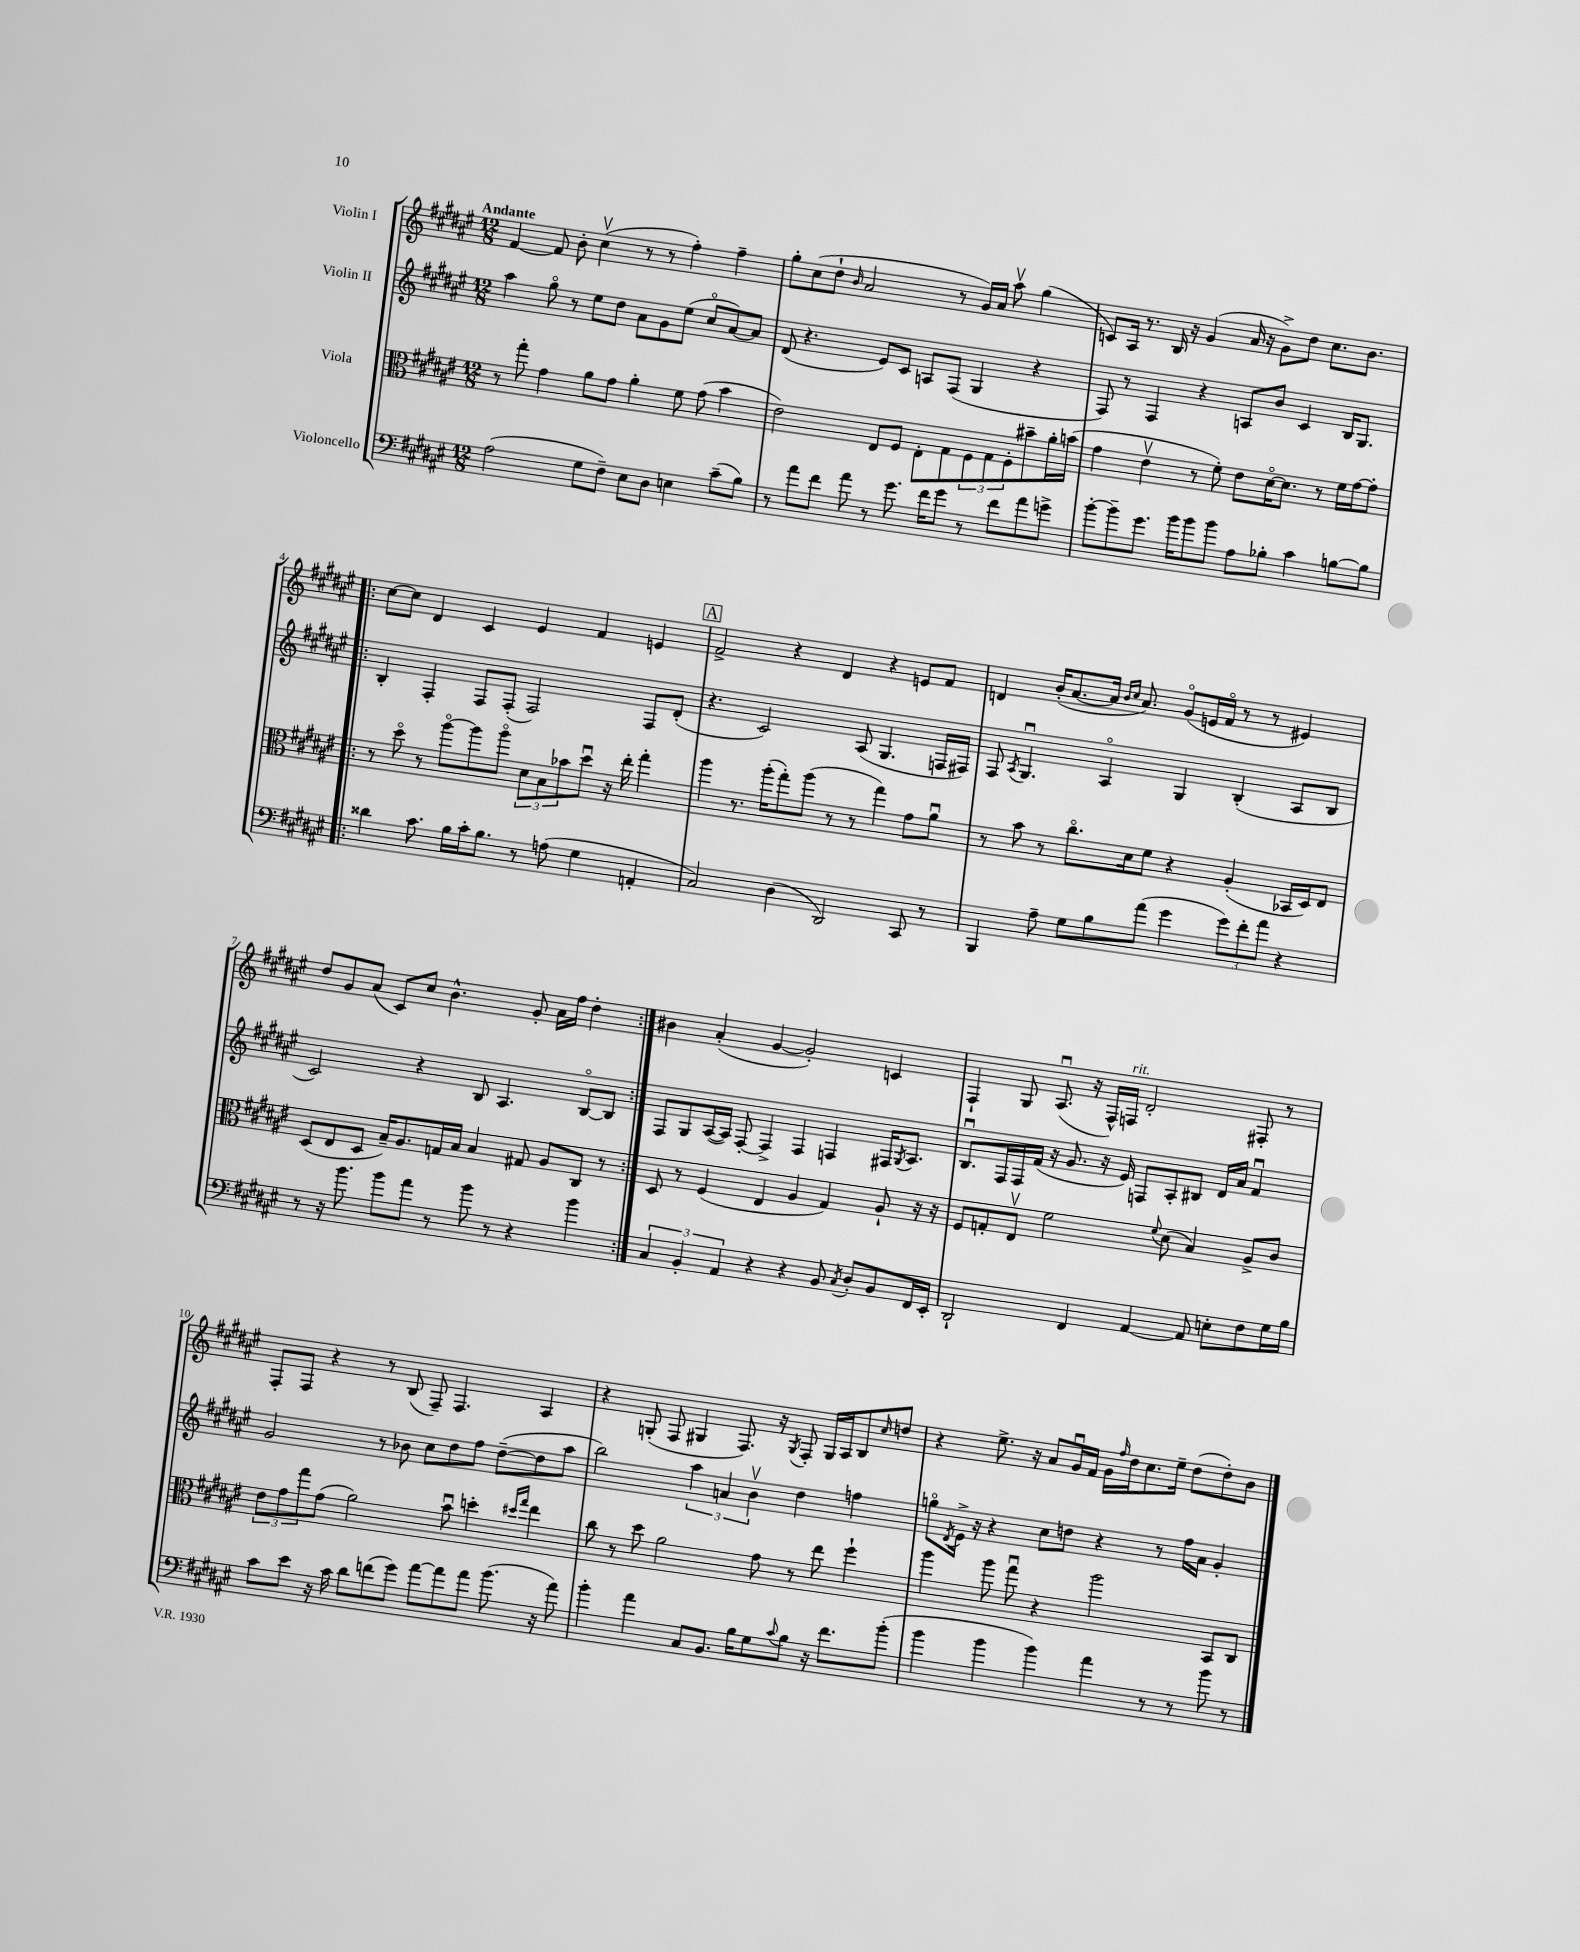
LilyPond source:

<<
\new StaffGroup <<
\new Staff = "s0" \with { instrumentName = "Violin I" } {
    \clef treble \key fis \major \numericTimeSignature \time 12/8 \tempo "Andante"
    fis'4~ fis'8 b'8-. cis''4\upbow( r8 r8 fis''4-.) fis''4-- |
    gis''8-. cis''8( dis''8-! \grace { b'16 } ais'2 r8 gis'16) ais'16 ais''8\upbow gis''4( |
    c'8) ais16 r8. b16 r16 gis'4( ais'16 r16 gis'8->) dis''8 cis''8. b'8. |
    \repeat volta 2 { cis''8~ cis''8 dis'4 cis'4 eis'4 fis'4 e'4 |
    \mark \markup { \box "A" } fis'2-> r4 dis'4 r4 e'8 fis'8 |
    d'4 b'16-.( ais'8.~ ais'16 \grace { b'16 cis''16 } ais'8.) gis'8\flageolet( e'16 fis'16\flageolet r8 r8 eis'4) |
    dis''8 gis'8 ais'8( cis'8) cis''8 b'4.-^ gis'8-. ais'16 fis''16 dis''4-. | }
    bis'4 ais'4-.( gis'4~ gis'2-.) c'4 |
    fis4-! gis8 ais8.\downbow( r16 fis16-^) f16^\markup { \italic "rit." } dis'2-. fis8-. r8 |
    fis8-. fis8 r4 r8 b8( fis8--) fis4. ais4 |
    r4 g8-.( fis8 gis4 fis8.) r16 \acciaccatura { gis8 } fis8-. gis16 ais16 b8 \grace { cis''16 } d''8 |
    r4 eis''8.-> r16 ais'8 gis'16\downbow fis'16 gis'16 \grace { fis''16 } dis''16 cis''8. eis''16-- dis''8( dis''8-.) b'8 \bar "|." |
}
\new Staff = "s1" \with { instrumentName = "Violin II" } {
    \clef treble \key fis \major \numericTimeSignature \time 12/8
    ais''4 gis''8\flageolet r8 eis''8 dis''8 ais'8 gis'8 eis''8( cis''8\flageolet ais'8~) ais'8 |
    dis'8( r4. eis'8) cis'8 a8 fis8( gis4 r4 |
    fis8) r8 fis4 r4 a8 b'8 cis'4 b16 gis8. |
    \repeat volta 2 { b4-. fis4-. fis8 fis8-.( fis2) fis8 dis'8-.( |
    \mark \markup { \box "A" } r4. cis'2) ais8( gis4. f16 fis16) |
    fis8 \acciaccatura { ais8 } gis4.\downbow ais4\flageolet gis4 b4-.( ais8 b8 |
    cis'2) r4 b8 ais4. b8~\flageolet b8 | }
    fis8 gis8 ais16~( ais16) fis8~-. fis4-> fis4 f4 fis16 \acciaccatura { gis8 } ais8. |
    b8.\downbow fis16 fis16 fis'16( r16 gis'8. r16 eis'16) f8 ais8-. bis8 dis'16 ais'16 fis'4\downbow |
    gis'2 r8 bes'8 cis''8 dis''8 fis''8 dis''8~--( dis''8 ais''8 |
    b''2) \tuplet 3/2 { ais''4 a'4 b'4\upbow } dis''4 f''4 |
    g''8\flageolet \acciaccatura { dis'8 } eis'16-> r16 r4 cis''8 d''8 r4 r8 fis''16 ais'16 gis'4-. \bar "|." |
}
\new Staff = "s2" \with { instrumentName = "Viola" } {
    \clef alto \key fis \major \numericTimeSignature \time 12/8
    r8 gis''8-. gis'4 ais'8 gis'8 ais'4-. fis'8 gis'8( b'4 |
    eis'2) eis8 fis8 eis8-. gis8 \tuplet 3/2 { fis8 gis8 fis8-. } bis'8-- ais'16-. b'16( |
    gis'4 eis'4\upbow r8 fis'8-.) eis'8 dis'16~\flageolet dis'8. r8 fis'16 gis'16~ gis'8-. |
    \repeat volta 2 { r8 dis''8\flageolet r8 ais''8~\flageolet ais''8 ais''8\flageolet \tuplet 3/2 { dis'8 b8 bes'8 } dis''8\downbow r16 eis''16-. gis''4-. |
    \mark \markup { \box "A" } ais''4 r8. ais''16-.( gis''8-.) ais''8( r8 r8 gis''4) gis'8 ais'8\downbow |
    r8 b'8 r8 cis''8.\flageolet dis'16 fis'8 r4 ais4-.( bes,16 dis16) eis8 |
    dis8( eis8 dis8 b16--) ais8. g16 b16 b4 gis8 ais8 cis8 r8 | }
    dis8 r8 fis4( eis4 ais4 gis4) ais8-! r16 r16 |
    fis8 g8-. eis8\upbow fis'2 \appoggiatura { fis'8 } dis'8( b4) ais8-> cis'8 |
    \tuplet 3/2 { eis'8 gis'8 gis''8 } gis'8( ais'2) b'8\downbow d''4-. \grace { dis''16 gis''16 } eis''4 |
    cis''8 r8 dis''8 ais'2 gis'8 r8 eis''8 fis''4-! |
    ais''4 ais''8 gis''8\downbow r4 ais''2 b,8 cis8 \bar "|." |
}
\new Staff = "s3" \with { instrumentName = "Violoncello" } {
    \clef bass \key fis \major \numericTimeSignature \time 12/8
    ais2( gis8 fis8--) eis8 dis8 e4 cis'8--( b8) |
    r8 ais'8 fis'8 ais'8 r8 gis'8. fis'16 gis'8 r8 fis'8 ais'8 g'8-> |
    b'8~-. b'8-- gis'8. b'16 b'8 b'8 ais8 bes8-. cis'4 b8~ b8 |
    \repeat volta 2 { disis'4 cis'8. b16 cis'16-. b8. r8 a8( gis4 a,4-. |
    \mark \markup { \box "A" } cis2) dis4( dis,2) cis,8 r8 |
    b,,4 ais8-- gis8 b8 ais'8( gis'4 \tuplet 3/2 { gis'8) fis'8-. ais'8 } r4 |
    r8 r16 b'8. b'8 ais'8 r8 b'8 r8 r4 b'4 | }
    \tuplet 3/2 { cis4 b,4-. ais,4 } r4 r4 b,8 \acciaccatura { cis8 } dis8-. b,8 fis,16 eis,16-. |
    dis,2-! fis,4 ais,4~ ais,8 e8-. fis8 gis16 b16 |
    cis'8 eis'8 r16 cis'16 dis'8 f'8( gis'8) ais'8~ ais'8 ais'8 b'8.( r16 ais'8) |
    b'4-. ais'4 cis8 b,8. b16 gis8 \appoggiatura { cis'8 } b8 r16 fis'8. b'8-.( |
    b'4 b'4 b'4) ais'4 r8 r8 b'8 r8 \bar "|." |
}
>>
>>
